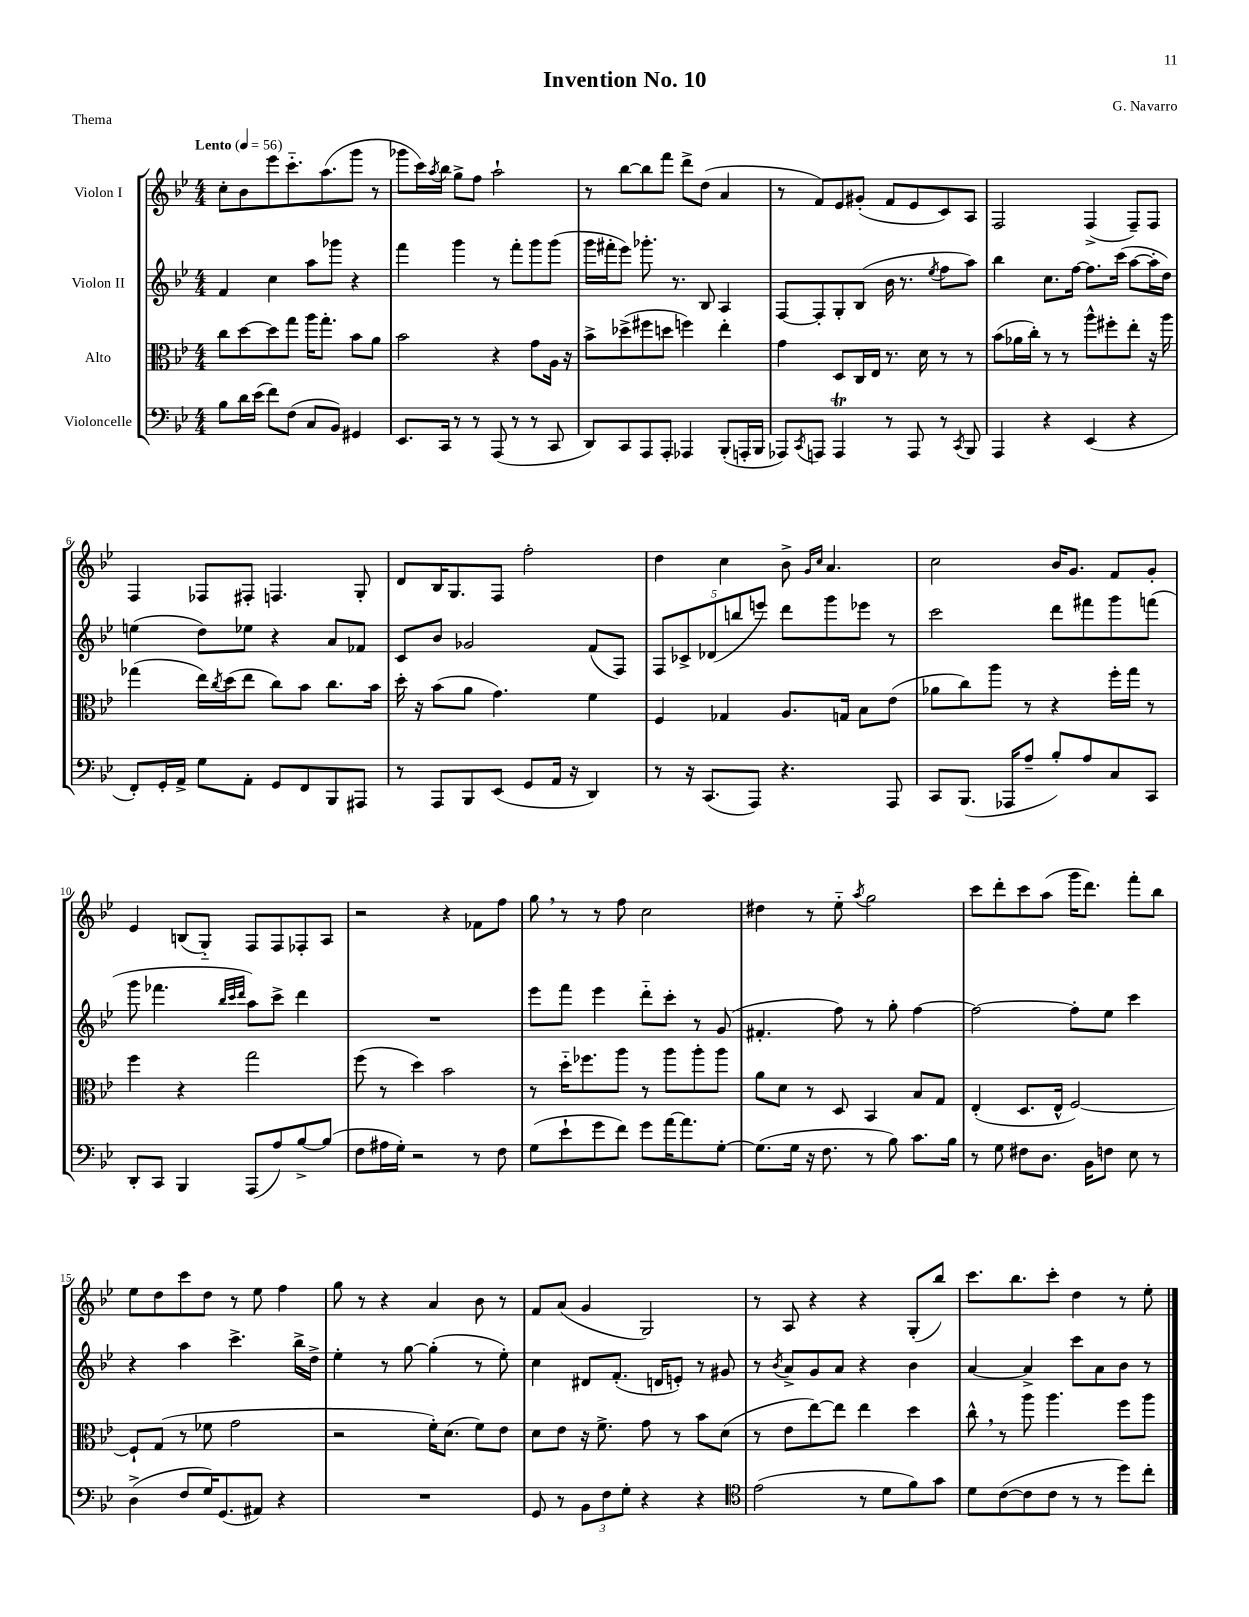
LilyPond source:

\header { title = "Invention No. 10" composer = "G. Navarro" piece = "Thema" }
<<
\new StaffGroup <<
\new Staff = "s0" \with { instrumentName = "Violon I" } {
    \clef treble \key bes \major \numericTimeSignature \time 4/4 \tempo "Lento" 4 = 56
    c''8-. bes'8 ees'''8 c'''8.-_ a''8.( g'''8 r8 |
    ges'''8 c'''16) \acciaccatura { a''8 } bes''16 g''8-> f''8 a''2-! |
    r8 bes''8~ bes''8 f'''8 d'''8-> d''8( a'4 |
    r8 f'8) ees'8 gis'8-.( f'8 ees'8 c'8) a8 |
    f2 f4->( f8--) f8 |
    f4 fes8 fis8-. f4. g8-. |
    d'8 bes16 g8. f8 f''2-. |
    d''4 c''4 bes'8-> \grace { g'16 c''16 } a'4. |
    c''2 bes'16 g'8. f'8 g'8-. |
    ees'4 b8( g8-_) f8 f8 fes8-. a8 |
    r2 r4 fes'8 f''8 |
    g''8 \breathe r8 r8 f''8 c''2 |
    dis''4 r8 ees''8-_ \acciaccatura { a''8 } g''2 |
    c'''8 d'''8-. c'''8 a''8( g'''16 d'''8.) f'''8-. bes''8 |
    ees''8 d''8 c'''8 d''8 r8 ees''8 f''4 |
    g''8 r8 r4 a'4 bes'8 r8 |
    f'8 a'8( g'4 g2) |
    r8 a8 r4 r4 g8-.( bes''8) |
    c'''8. bes''8. c'''8-. d''4 r8 ees''8-. \bar "|." |
}
\new Staff = "s1" \with { instrumentName = "Violon II" } {
    \clef treble \key bes \major \numericTimeSignature \time 4/4
    f'4 c''4 a''8 ges'''8 r4 |
    f'''4 g'''4 r8 f'''8-. g'''8 g'''8( |
    g'''16 fis'''16-. ees'''8) ges'''8.-. r8. bes8 a4 |
    f8~ f8-. g8-. bes8( bes'16 r8. \acciaccatura { ees''8 } f''8 a''8) |
    bes''4 c''8. f''16~ f''8. c'''16( a''8~ a''16-. d''16) |
    e''4( d''8) ees''8 r4 a'8 fes'8 |
    c'8 bes'8 ges'2 f'8( f8) |
    \tuplet 5/4 { f8 ces'8-> des'8( b''8 e'''8) } d'''8 g'''8 ees'''8 r8 |
    c'''2 d'''8 fis'''8 g'''8 f'''8( |
    g'''8 fes'''4. \grace { bes''32 c'''32 d'''32 } a''8) c'''8-> d'''4 |
    R1 |
    ees'''8 f'''8 ees'''4 d'''8-_ c'''8-. r8 g'8( |
    fis'4.-. f''8) r8 g''8-. f''4~ |
    f''2~ f''8-. ees''8 c'''4 |
    r4 a''4 c'''4.-> bes''16-> d''16-> |
    ees''4-. r8 g''8~ g''4-.( r8 ees''8-.) |
    c''4 dis'8 f'8.-.( d'16 e'8-.) r8 gis'8 |
    r8 \acciaccatura { bes'8 } a'8-> g'8 a'8 r4 bes'4 |
    a'4~ a'4-> c'''8 a'8 bes'8 r8 \bar "|." |
}
\new Staff = "s2" \with { instrumentName = "Alto" } {
    \clef alto \key bes \major \numericTimeSignature \time 4/4
    c''8 d''8~ d''8 g''8 a''16 g''8.-. bes'8 a'8 |
    bes'2 r4 g'8 a16 r16 |
    bes'8-> des''8->( fis''8 d''8 f''4) ees''4-. |
    g'4 d8 c16 ees16 r8. d'16 r8 r8 |
    bes'8( aes'16 c''16-.) r8 r8 a''8-^ fis''8-. ees''8-. r16 a''16 |
    ges''4( ees''16) \acciaccatura { c''8 } d''16( ees''8 c''8) bes'8 c''8. bes'16 |
    d''16-. r16 bes'8( a'8 g'4.) f'4 |
    f4 ges4 a8. g16 bes8 ees'8( |
    aes'8 c''8) a''8 r8 r4 f''16-. g''16 r8 |
    f''4 r4 g''2 |
    f''8( r8 d''4) bes'2 |
    r8 d''16-_ fes''8. a''8 r8 a''8 a''8-. a''8 |
    a'8 d'8 r8 d8 bes,4 bes8 g8 |
    ees4-.( d8. ees16-^ f2~) |
    f8-! g8( r8 fes'8 g'2 |
    r2 f'16-.) d'8.( f'8) ees'8 |
    d'8 ees'8 r16 f'8.-> g'8 r8 bes'8 d'8( |
    r8 ees'8 ees''8~) ees''8 ees''4 d''4 |
    c''8-^ \breathe r8 a''8 a''4. f''8 a''8 \bar "|." |
}
\new Staff = "s3" \with { instrumentName = "Violoncelle" } {
    \clef bass \key bes \major \numericTimeSignature \time 4/4
    bes8 d'16 ees'16( f'8) f8( c8 bes,8) gis,4 |
    ees,8. c,16 r8 r8 a,,8( r8 r8 c,8 |
    d,8) c,8 a,,8 a,,8-. aes,,4 bes,,8-.( a,,16-. bes,,16 |
    aes,,8) \acciaccatura { c,8 } a,,8 a,,4\trill r8 a,,8 r8 \acciaccatura { c,8 } bes,,8 |
    a,,4 r4 ees,4( r4 |
    f,8-.) g,16-. a,16-> g8 a,8-. g,8 f,8 bes,,8 ais,,8 |
    r8 a,,8 bes,,8 ees,8( g,8 a,16 r16 d,4) |
    r8 r16 c,8.( a,,8) r4. a,,8 |
    c,8 bes,,8.( aes,,16 a8-- bes8-.) a8 c8 c,8 |
    d,8-. c,8 bes,,4 a,,8( a8) bes8~-> bes8( |
    f8 ais16 g16-.) r2 r8 f8 |
    g8( ees'8-! g'8 f'8) g'8 a'16~ a'8. g8~-. |
    g8.( g16 r16 f8. r8 bes8) c'8. bes16 |
    r8 g8 fis8 d8. bes,16 f8 ees8 r8 |
    d4->( f8 g16) g,8.( ais,8) r4 |
    R1 |
    g,8 r8 \tuplet 3/2 { bes,8 f8 g8-. } r4 r4 |
    \clef tenor ees'2( r8 d'8 f'8) g'8 |
    d'8 c'8~( c'8 c'8 r8 r8 d''8) c''8-. \bar "|." |
}
>>
>>
